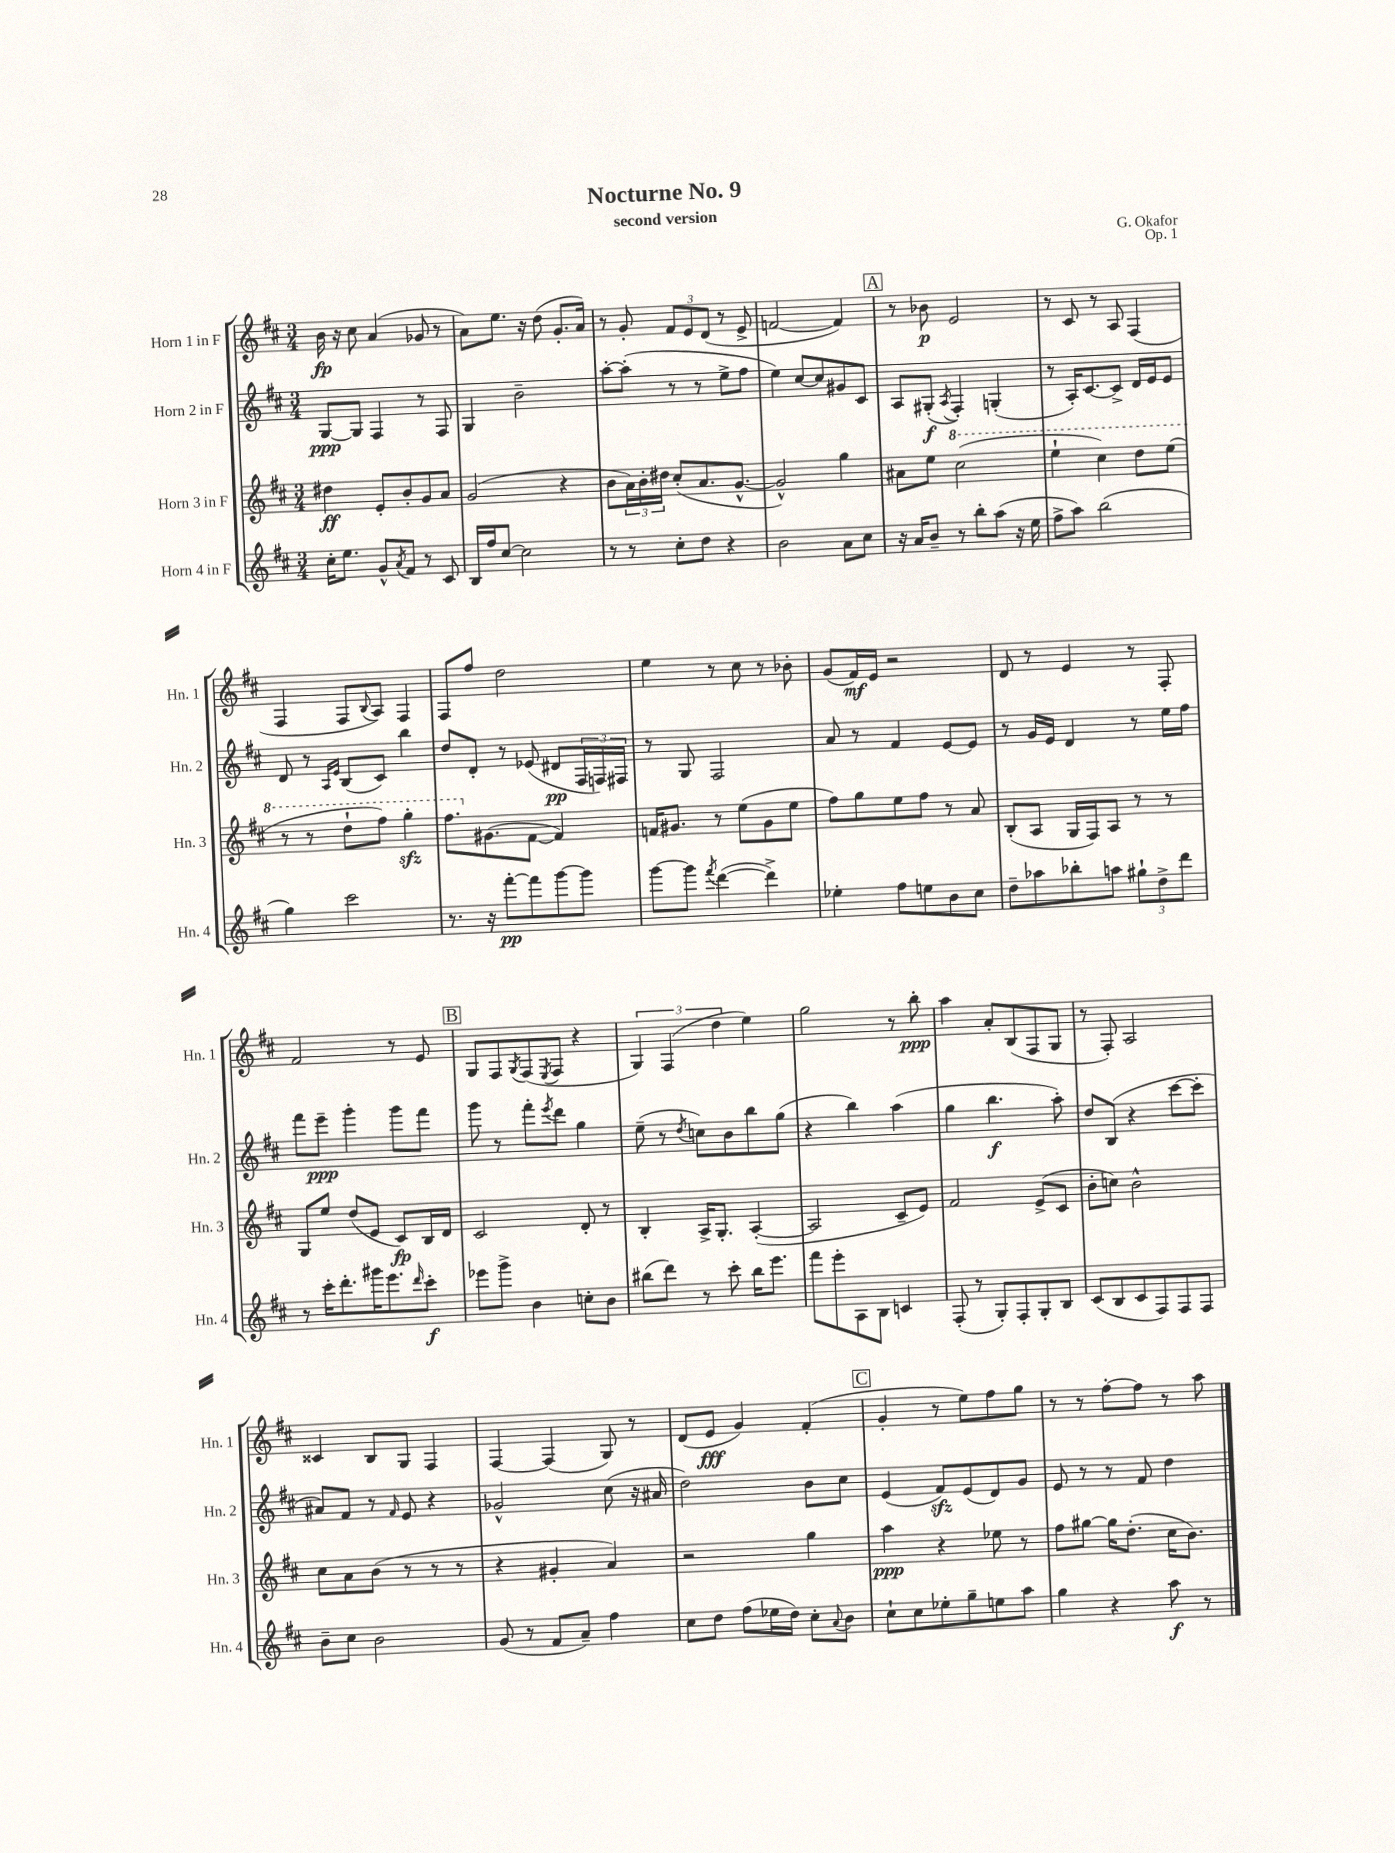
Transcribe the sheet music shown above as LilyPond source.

\header { title = "Nocturne No. 9" composer = "G. Okafor" subtitle = "second version" opus = "Op. 1" }
<<
\new StaffGroup <<
\new Staff = "s0" \with { instrumentName = "Horn 1 in F" shortInstrumentName = "Hn. 1" } {
    \clef treble \key d \major \numericTimeSignature \time 3/4
    b'16\fp r16 cis''8 a'4( ges'8 r8 |
    a'8) e''8. r16 d''8( g'8.-. a'16) |
    r8 g'8-. \tuplet 3/2 { fis'8 e'8 d'8( } r8 e'8-> |
    f'2~ f'4) |
    \mark \markup { \box "A" } r8 bes'8\p e'2 |
    r8 cis'8 r8 a8 fis4( |
    fis4 fis8 \appoggiatura { b8 } a8) fis4 |
    fis8 fis''8 d''2 |
    e''4 r8 cis''8 r8 bes'8-. |
    g'8( fis'16\mf) e'16 r2 |
    d'8 r8 e'4 r8 fis8-. |
    fis'2 r8 e'8 |
    \mark \markup { \box "B" } g8 fis8 \acciaccatura { g8 } fis8( \acciaccatura { e8 } fis8 r4 |
    \tuplet 3/2 { g4) fis4( d''4 } e''4) |
    g''2 r8 b''8-.\ppp |
    a''4 a'8-. b8( fis8 g8 |
    r8 fis8-.) a2 |
    cisis'4 b8 g8 fis4 |
    fis4~ fis4( g8) r8 |
    d'8( e'8\fff g'4) fis'4-.( |
    \mark \markup { \box "C" } g'4-. r8 e''8) fis''8 g''8 |
    r8 r8 fis''8~-. fis''8 r8 a''8 \bar "|." |
}
\new Staff = "s1" \with { instrumentName = "Horn 2 in F" shortInstrumentName = "Hn. 2" } {
    \clef treble \key d \major \numericTimeSignature \time 3/4
    g8~\ppp g8 fis4 r8 fis8 |
    g4 b'2-- |
    a''8~-. a''8-.( r8 r8 e''8-> fis''8 |
    e''4) cis''8~ cis''8 gis'8 cis'8 |
    \mark \markup { \box "A" } a8 gis8-.\f( \acciaccatura { a8 } fis4-.) g4-.( |
    r8 a16-.) cis'8.~ cis'8-> d'16 e'16 e'8 |
    d'8 r8 \grace { a16 e'16 } b8( cis'8) b''4 |
    d''8 d'8-. r8 ees'8( dis'8\pp \tuplet 3/2 { fis16 f16) fis16 } |
    r8 g8 fis2 |
    a'8 r8 fis'4 e'8~ e'8 |
    r8 g'16 e'16 d'4 r8 e''16 fis''16 |
    fis'''8 e'''8--\ppp g'''4-. g'''8 fis'''8 |
    \mark \markup { \box "B" } g'''8 r8 fis'''8-. \acciaccatura { e'''8 } d'''8 g''4 |
    e''8--( r8 \acciaccatura { d''8 } c''8) b'8 b''8 g''8( |
    r4 b''4) a''4( |
    g''4 b''4.\f a''8-.) |
    d''8 b8( r4 cis'''8~ cis'''8-. |
    ais'8) fis'8 r8 \grace { fis'16 } e'8 r4 |
    ges'2-^ cis''8( r16 ais'16 |
    d''2) b'8 cis''8 |
    \mark \markup { \box "C" } e'4( fis'8\sfz) e'8( d'8) g'8 |
    e'8 r8 r8 fis'8 d''4 \bar "|." |
}
\new Staff = "s2" \with { instrumentName = "Horn 3 in F" shortInstrumentName = "Hn. 3" } {
    \clef treble \key d \major \numericTimeSignature \time 3/4
    dis''4\ff e'8-. b'8-. g'8 a'8 |
    g'2( r4 |
    b'8 \tuplet 3/2 { a'16) b'16-. dis''16 } cis''8-.( a'8. g'8.~-^ |
    g'2-^) g''4 |
    \mark \markup { \box "A" } ais'8 e''8 \ottava #1 cis'''2( |
    e'''4-! cis'''4) d'''8 e'''8( |
    r8 r8 d'''8-! fis'''8) g'''4-.\sfz |
    fis'''8. \ottava #0 gis'8.( fis'8~ fis'4) |
    f'16 gis'8. r8 e''8( gis'8 e''8 |
    fis''8) g''8 e''8 fis''8 r8 a'8 |
    b8-.( a8 g16 fis16) a8 r8 r8 |
    g8 e''8 d''8( e'8 cis'8\fp) b16 d'16 |
    \mark \markup { \box "B" } cis'2 d'8-. r8 |
    b4-. a16-> g8.-. a4~-.( |
    a2 cis'8-- e'8) |
    fis'2 e'8->( cis'8 |
    b'8-. c''8) b'2-^ |
    cis''8 a'8 b'8( r8 r8 r8 |
    r4 gis'4-. a'4) |
    r2 g''4 |
    \mark \markup { \box "C" } a''4\ppp r4 ees''8 r8 |
    fis''8 gis''8~ gis''16 d''8.-.( cis''16 b'8.) \bar "|." |
}
\new Staff = "s3" \with { instrumentName = "Horn 4 in F" shortInstrumentName = "Hn. 4" } {
    \clef treble \key d \major \numericTimeSignature \time 3/4
    cis''16-. e''8. g'8-^ \acciaccatura { a'8 } fis'8 r8 cis'8 |
    b16 fis''16 cis''8~ cis''2 |
    r8 r8 cis''8-. d''8 r4 |
    b'2 a'8 cis''8 |
    \mark \markup { \box "A" } r16 a'16 b'8-- r8 b''8-. a''8( r16 e''16 |
    fis''8-> a''8) b''2( |
    g''4) cis'''2 |
    r8. r16 fis'''8~-.\pp fis'''8 g'''8~ g'''8 |
    g'''8~ g'''8 \acciaccatura { fis'''8 } d'''4~( d'''4->) |
    ees''4-. fis''8 e''8 b'8 cis''8 |
    d''8-- aes''8 bes''8-. a''8 \tuplet 3/2 { gis''8-! d''8-> d'''8 } |
    r8 cis'''16-. d'''8.-. gis'''16 e'''8. \grace { d'''16 } cis'''8-.\f |
    \mark \markup { \box "B" } ees'''8 g'''8-> b'4 c''8-. b'8 |
    bis''8( d'''8) r8 cis'''8-. bis''16 e'''8. |
    fis'''8 e'''8-. a8 b8 c'4 |
    fis8-.( r8 g8-.) fis8-. g8-. b8 |
    cis'8( b8 cis'8 fis8) fis8 fis8 |
    b'8-- cis''8 b'2 |
    g'8( r8 fis'8 a'8--) fis''4 |
    cis''8 d''8 fis''8( ees''16 d''16) cis''8-. \appoggiatura { a'8 } b'8 |
    \mark \markup { \box "C" } cis''8-! cis''8 ees''8-. g''8-- e''8 a''8 |
    g''4 r4 a''8\f r8 \bar "|." |
}
>>
>>
\layout { \context { \Score \remove "Bar_number_engraver" } }
